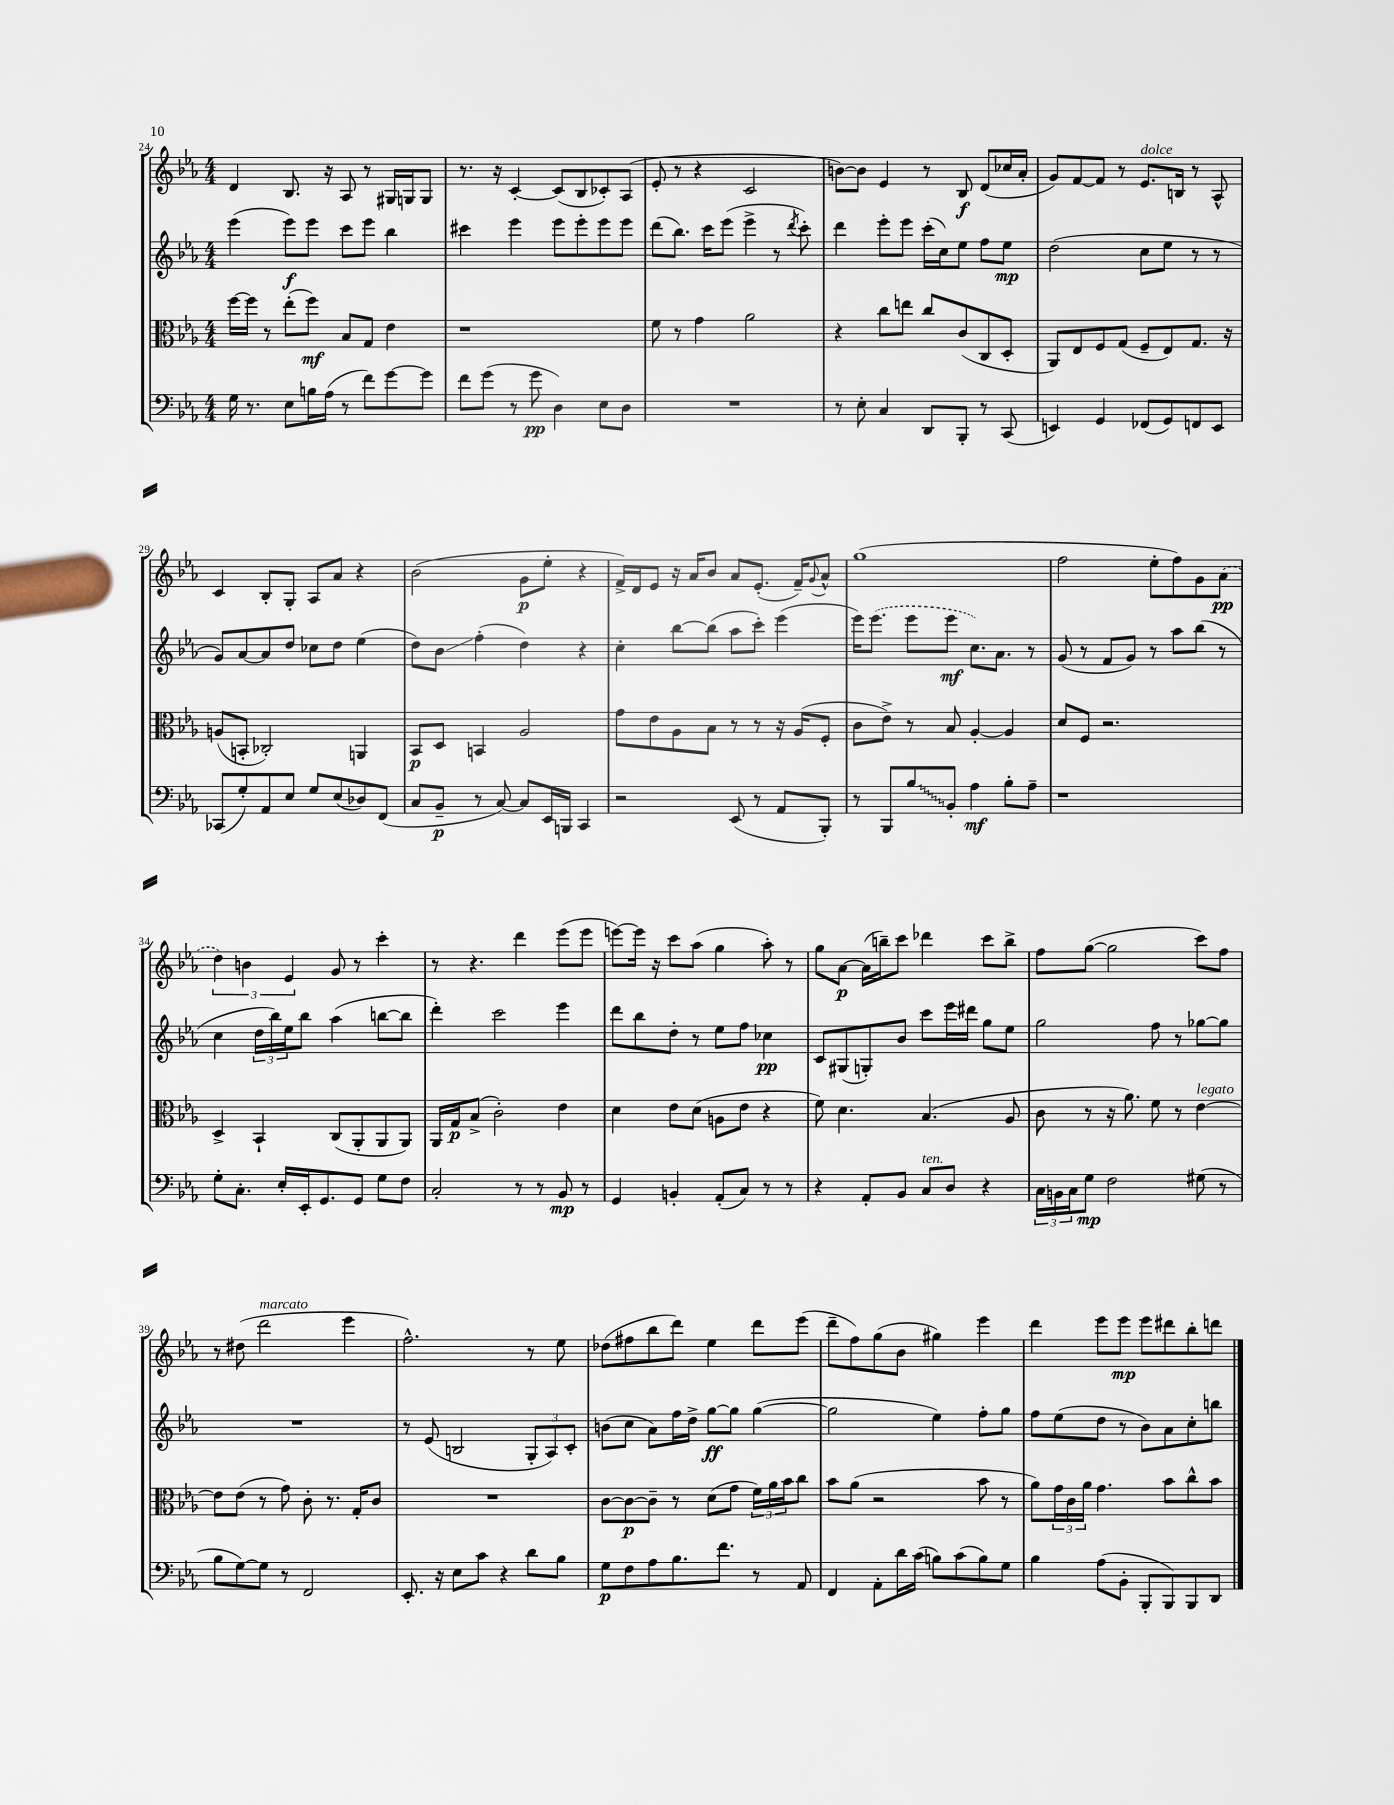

**kern	**kern	**kern	**kern
*staff4	*staff3	*staff2	*staff1
*clefF4	*clefC3	*clefG2	*clefG2
*k[b-e-a-]	*k[b-e-a-]	*k[b-e-a-]	*k[b-e-a-]
*M4/4	*M4/4	*M4/4	*M4/4
16G	[16ff	(4eee-	4d
8.r	16ff]	.	.
.	8r	.	.
8E-	(8ee-'	8eee-)	8.B-
16B	8ff)	8eee-	.
(16A-	.	.	16r
8r	8B-	8ccc	8A-
8f)	8G	8eee-	8r
[8g	4e-	4bb-	16G#
.	.	.	16G
8g]	.	.	8G
=	=	=	=
8f	1r	4ccc#	8.r
(8g	.	.	.
.	.	.	16r
8r	.	4eee-	[4c'
8g	.	.	.
4D)	.	8eee-	(8c]
.	.	8eee-'	8B-
8E-	.	8eee-	8c-')
8D	.	8eee-	(8A-
=	=	=	=
1r	8f	(8ddd	8e-'
.	8r	8.bb-)	8r
.	4g	.	4r
.	.	16ccc	.
.	.	(8eee-	.
.	2a-	4eee-^	2c
.	.	8r	.
.	.	8qddd	.
.	.	8ccc')	.
=	=	=	=
8r	4r	4ddd	[8b)
8E-'	.	.	8b]
4C	8cc	8eee-'	4e-
.	8ee	8eee-	.
8DD	8cc	(16ccc'	8r
.	.	16cc)	.
8BBB-'	(8c	8ee-	8B-
8r	8C	8ff	(8d
(8CC	8D'	8ee-	16cc-
.	.	.	16a-'
=	=	=	=
4EE)	8AA-)	(2dd	8g)
.	8E-	.	[8f
4GG	8F	.	8f]
.	(8G	.	8r
(8FF-	8F~	8cc	8.e-
8GG)	8E-)	8ee-	.
.	.	.	16B
8FF	8.G	8r	8r
8EE	.	8r	8A-^^
.	16r	.	.
=	=	=	=
(8CC-	(8A	8g)	4c
8G')	8BB'	[8a-	.
8AA-	2C-')	8a-]	8B-'
8E-	.	8dd	8G'
8G	.	8cc-	8A-
(8E-	.	8dd	8a-
8D-)	4AA	(4ee-	4r
(8FF	.	.	.
=	=	=	=
8C	8BB-	8dd)	(2b-
8BB-~	8D	8b-	.
8r	4BB	(4ff'	.
[8C)	.	.	.
8C]	2A-	4dd)	8g
16EE-	.	.	8ee-'
16BBB	.	.	.
4CC	.	4r	4r
=	=	=	=
2r	8g	4cc'	16f^)
.	.	.	16d
.	8e-	.	8e-
.	8A-	[8bb-	16r
.	.	.	16a-
.	8B-	(8bb-]	8b-
(8EE-	8r	8aa-	8a-
8r	8r	8ccc')	(8.e-'
8AA-	16r	(4eee-	.
.	(16A-	.	16f~)
.	.	.	8qqg
8BBB-')	8F'	.	8a-^^
=	=	=	=
8r	8c	16eee-)	(1gg
.	.	(8.eee-	.
8BBB-	8e-^)	.	.
8B-	8r	8eee-	.
8BB-'	8B-	8eee-	.
4A-	[4A-'	8.cc)	.
.	.	8.a-	.
8B-'	4A-]	.	.
8A-~	.	8r	.
=	=	=	=
1r	8d	(8g	2ff
.	8F	8r	.
.	2.r	8f	.
.	.	8g)	.
.	.	8r	8ee-'
.	.	8aa-	8ff)
.	.	(8bb-	8g
.	.	8r	(8a-
=	=	=	=
8G'	4D^	4cc	6dd)
8.C'	.	.	.
.	.	.	6b
.	4BB-`	24dd	.
.	.	24bb-)	.
16E-'	.	.	.
.	.	24ee-	6e-
16EE-'	.	8bb-	.
8.GG	.	.	.
.	(8C	(4aa-	8g
8GG	8AA-'	.	8r
8G	8AA-	[8bb	4ccc'
8F	8AA-)	8bb]	.
=	=	=	=
2C'	16AA-	4ddd')	8r
.	16G	.	.
.	(8B-^	.	4.r
.	2c')	2ccc	.
8r	.	.	4ddd
8r	.	.	.
8BB-	4e-	4eee-	(8eee-
8r	.	.	8eee-
=	=	=	=
4GG	4d	8ddd	[8eee)
.	.	8bb-	16eee]
.	.	.	16r
4BB'	8e-	8dd'	8ccc
.	(8d	8r	(8aa-
(8AA-'	8A	8ee-	4gg
8C)	8e-	8ff	.
8r	4r	4cc-	8aa-')
8r	.	.	8r
=	=	=	=
4r	8f)	8c	8gg
.	4.d	(8G#	[8a-
8AA-'	.	8G')	(16a-]
.	.	.	16bb~)
8BB-	.	8b-	8ccc
8C	(4.B-	8ccc	4ddd-
8D	.	16eee-	.
.	.	16ddd#	.
4r	.	8gg	8ccc
.	8A-	8ee-	8bb^
=	=	=	=
24C	8c	2gg	8ff
24BB	.	.	.
24C	.	.	.
8G	8r	.	([8gg
2F	16r	.	2gg]
.	8.a-)	.	.
.	8f	8ff	.
.	8r	8r	.
(8G#	[4e-	[8gg-	8ccc)
8r	.	8gg-]	8ff
=	=	=	=
8B-	8e-]	1r	8r
[8G)	(8e-	.	(8dd#
8G]	8r	.	2ddd
8r	8g)	.	.
2FF	8c'	.	.
.	8.r	.	.
.	.	.	4eee-
.	16G'	.	.
.	8c	.	.
=	=	=	=
8.EE-'	1r	8r	2.ff^^)
.	.	(8e-	.
16r	.	.	.
8E-	.	2B	.
8c	.	.	.
4r	.	.	.
8d	.	12G'	8r
.	.	12A-)	.
8B-	.	.	8ee-
.	.	12c'	.
=	=	=	=
8G	[8c	(8b	(8dd-
8F	8c_	8cc	8ff#
8A-	8c~]	8a-)	8bb-
8.B-	8r	16ff	8ddd)
.	.	16dd^	.
.	(8d	[8gg	4ee-
8.f	.	.	.
.	8g	8gg]	.
8r	24f)	([4gg	8ddd
.	24a-	.	.
.	24b-	.	.
8AA-	8cc	.	(8eee-
=	=	=	=
4FF	8b-	2gg]	8ddd~
.	(8a-	.	8ff)
8AA-'	2r	.	(8gg
16d	.	.	8b-
(16c	.	.	.
8B)	.	4ee-)	4gg#)
(8c	.	.	.
8B)	8b-	8ff'	4eee-
8G	8r	8gg	.
=	=	=	=
4B-	8a-)	8ff	4ddd
.	24g	(8ee-	.
.	24c	.	.
.	24a-	.	.
(8A-	4.g	8dd	8eee-
8BB-'	.	8r	8eee-
8BBB-'	.	8b-)	8eee-
8BBB-)	8b-	8a-	8ddd#
8BBB-	8cc^^	8cc'	8bb-'
8DD	8b-	8bb	8ddd
==	==	==	==
*-	*-	*-	*-
